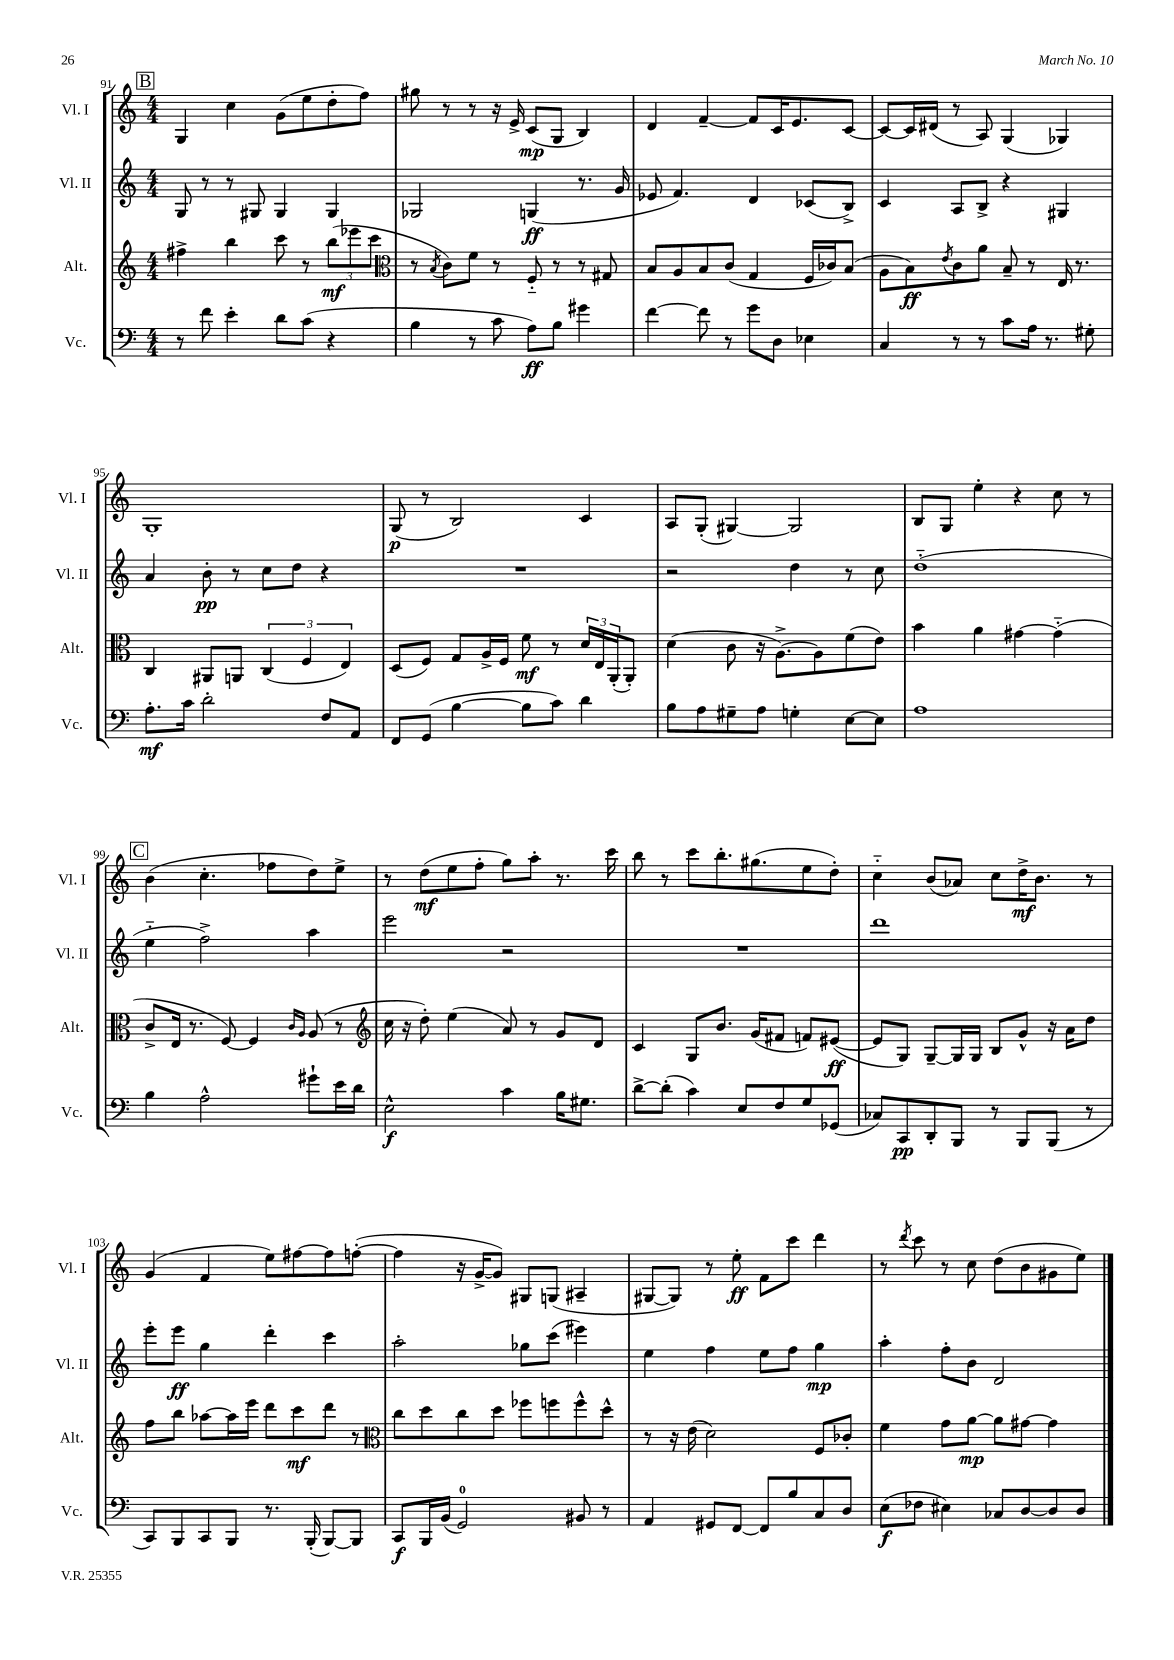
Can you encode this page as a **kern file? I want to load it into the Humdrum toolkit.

**kern	**dynam	**kern	**dynam	**kern	**dynam	**kern	**dynam
*part4	*part4	*part3	*part3	*part2	*part2	*part1	*part1
*staff4	*staff4	*staff3	*staff3	*staff2	*staff2	*staff1	*staff1
*I"Vc.	*	*I"Alt.	*	*I"Vl. II	*	*I"Vl. I	*
*I'Vc.	*	*I'Alt.	*	*I'Vl. II	*	*I'Vl. I	*
*clefF4	*	*clefG2	*	*clefG2	*	*clefG2	*
*k[]	*	*k[]	*	*k[]	*	*k[]	*
*M4/4	*	*M4/4	*	*M4/4	*	*M4/4	*
!!LO:REH:place=s1:t=B
=91	=91	=91	=91	=91	=91	=91	=91
8r	.	4ff#X^\	.	8G/	.	4G/	.
8f\	.	.	.	8r	.	.	.
4e'\	.	4bb\	.	8r	.	4cc\	.
.	.	.	.	8G#X/	.	.	.
8d\L	.	8ccc\	.	4G#/	.	(8g\L	.
(8c\J	.	8r	.	.	.	8ee\	.
4r	.	(12bb\L	mf	4G#/	.	8dd'\	.
.	.	12eee-X\	.	.	.	.	.
.	.	.	.	.	.	8ff\J)	.
.	.	12ccc\J	.	.	.	.	.
=92	=92	=92	=92	=92	=92	=92	=92
*	*	*clefC3	*	*	*	*	*
4B\	.	8r	.	2G-X/	.	8gg#X\	.
.	.	8qB/	.	.	.	.	.
.	.	8c\L)	.	.	.	8r	.
8r	.	8f\J	.	.	.	8r	.
8c\	.	8r	.	.	.	16r	.
.	.	.	.	.	.	16e^/	.
8A\L)	ff	8F/	.	(4Gn/	ff	(8c/L	mp
8B\J	.	8r	.	.	.	8G/J	.
4g#X\	.	8r	.	8.r	.	4B/)	.
.	.	8G#X/	.	.	.	.	.
.	.	.	.	16g/	.	.	.
=93	=93	=93	=93	=93	=93	=93	=93
[4f\	.	8B/L	.	8e-X/	.	4d/	.
.	.	8A/	.	4.f/)	.	.	.
8f\]	.	8B/	.	.	.	[4f~/	.
8r	.	(8c/J	.	.	.	.	.
8g\L	.	4G/	.	4d/	.	8f/L]	.
8D\J	.	.	.	.	.	16c/K	.
.	.	.	.	.	.	8.e/	.
4E-X\	.	16F/LL	.	(8c-X/L	.	.	.
.	.	16c-X/J)	.	.	.	.	.
.	.	(8B/J	.	8B^/J)	.	[8c/J	.
=94	=94	=94	=94	=94	=94	=94	=94
4C/	.	8A\L	.	4c/	.	8c/L_	.
.	.	8B\)	ff	.	.	16c/L]	.
.	.	.	.	.	.	(16d#X/JJ	.
.	.	8qe/	.	.	.	.	.
8r	.	8c\	.	8A/L	.	8r	.
8r	.	8a\J	.	8B^/J	.	8A/)	.
8c\L	.	8B~/	.	4r	.	(4G/	.
16A\Jk	.	8r	.	.	.	.	.
8.r	.	.	.	.	.	.	.
.	.	16E/	.	4G#X/	.	4G-X/)	.
.	.	8.r	.	.	.	.	.
8G#X'\	.	.	.	.	.	.	.
!!LO:LB:g=z
=95	=95	=95	=95	=95	=95	=95	=95
8.A'\L	mf	4C/	.	4a/	.	1G'	.
16c\Jk	.	.	.	.	.	.	.
2d'\	.	8AA#X/L	.	8b'\	pp	.	.
.	.	8AAn/J	.	8r	.	.	.
.	.	(6C/	.	8cc\L	.	.	.
.	.	.	.	8dd\J	.	.	.
.	.	6F/	.	.	.	.	.
8F/L	.	.	.	4r	.	.	.
.	.	6E/)	.	.	.	.	.
8AA/J	.	.	.	.	.	.	.
=96	=96	=96	=96	=96	=96	=96	=96
8FF/L	.	(8D/L	.	1r	.	(8G/	p
(8GG/J	.	8F/J)	.	.	.	8r	.
[4B\	.	8G/L	.	.	.	2B/)	.
.	.	16A^/L	.	.	.	.	.
.	.	16F/JJ	.	.	.	.	.
8B\L]	.	8f\	mf	.	.	.	.
8c\J)	.	8r	.	.	.	.	.
4d\	.	24d/LL	.	.	.	4c/	.
.	.	24E/	.	.	.	.	.
.	.	(24AA'/J	.	.	.	.	.
.	.	8AA'/J)	.	.	.	.	.
=97	=97	=97	=97	=97	=97	=97	=97
8B\L	.	(4d\	.	2r	.	8A/L	.
8A\	.	.	.	.	.	(8G'/J	.
8G#X~\	.	8c\	.	.	.	[4G#X/)	.
8A\J	.	16r	.	.	.	.	.
.	.	[8.A^\L)	.	.	.	.	.
4Gn'\	.	.	.	4dd\	.	2G#/]	.
.	.	8A\]	.	.	.	.	.
[8E\L	.	(8f\	.	8r	.	.	.
8E\J]	.	8e\J)	.	8cc\	.	.	.
=98	=98	=98	=98	=98	=98	=98	=98
1A	.	4b\	.	(1dd	.	8B/L	.
.	.	.	.	.	.	8G/J	.
.	.	4a\	.	.	.	4ee'\	.
.	.	[4g#X\	.	.	.	4r	.
.	.	(4g#\]	.	.	.	8cc\	.
.	.	.	.	.	.	8r	.
!!LO:LB:g=z
!!LO:REH:place=s1:t=C
=99	=99	=99	=99	=99	=99	=99	=99
4B\	.	8c^/L	.	4ee\	.	(4b\	.
.	.	16E/Jk	.	.	.	.	.
.	.	8.r	.	.	.	.	.
2A^^\	.	.	.	2ff^\)	.	4.cc'\	.
.	.	[8F/)	.	.	.	.	.
.	.	4F/]	.	.	.	.	.
.	.	.	.	.	.	8ff-X\L	.
.	.	16qqc/LL	.	.	.	.	.
.	.	16qqA/JJ	.	.	.	.	.
8g#X`\L	.	(8A/	.	4aa\	.	8dd\)	.
16e\L	.	8r	.	.	.	8ee^\J	.
16d\JJ	.	.	.	.	.	.	.
=100	=100	=100	=100	=100	=100	=100	=100
*	*	*clefG2	*	*	*	*	*
2E^^\	f	16cc\	.	2eee\	.	8r	.
.	.	16r	.	.	.	.	.
.	.	8dd'\)	.	.	.	(8dd\L	mf
.	.	(4ee\	.	.	.	8ee\	.
.	.	.	.	.	.	8ff'\J	.
4c\	.	8a/)	.	2r	.	8gg\L)	.
.	.	8r	.	.	.	8aa'\J	.
16B\KL	.	8g/L	.	.	.	8.r	.
8.G#X\J	.	.	.	.	.	.	.
.	.	8d/J	.	.	.	.	.
.	.	.	.	.	.	16ccc\	.
=101	=101	=101	=101	=101	=101	=101	=101
[8d^\L	.	4c/	.	1r	.	8bb\	.
(8d'\J]	.	.	.	.	.	8r	.
4c\)	.	8G/L	.	.	.	8ccc\L	.
.	.	8.b/J	.	.	.	8.bb'\	.
8E/L	.	.	.	.	.	.	.
.	.	(16g/KL	.	.	.	(8.gg#X\	.
8F/	.	8f#X/J	.	.	.	.	.
8G/	.	8fn/L)	.	.	.	8ee\	.
(8GG-X/J	.	([8e#X/J	ff	.	.	8dd'\J)	.
=102	=102	=102	=102	=102	=102	=102	=102
8C-X/L)	.	8e#/L]	.	1ddd	.	4cc\	.
8CC/	pp	8G/J)	.	.	.	.	.
8DD'/	.	[8G~/L	.	.	.	(8b/L	.
8BBB/J	.	16G/L]	.	.	.	8a-X/J)	.
.	.	16G/JJ	.	.	.	.	.
8r	.	8B/L	.	.	.	8cc\L	.
8BBB/L	.	8g^^/J	.	.	.	16dd^\K	mf
.	.	.	.	.	.	8.b\J	.
(8BBB/J	.	16r	.	.	.	.	.
.	.	16a\KL	.	.	.	.	.
8r	.	8dd\J	.	.	.	8r	.
!!LO:LB:g=z
=103	=103	=103	=103	=103	=103	=103	=103
8CC/L)	.	8ff\L	.	8eee'\L	.	(4g/	.
8BBB/	.	8bb\J	.	8eee\J	ff	.	.
8CC/	.	[8aa-X\L	.	4gg\	.	4f/	.
8BBB/J	.	16aa-\L]	.	.	.	.	.
.	.	16eee\JJ	.	.	.	.	.
8.r	.	8ddd\L	.	4ddd'\	.	8ee\L)	.
.	.	8ccc\	mf	.	.	[8ff#X\	.
(16BBB'/	.	.	.	.	.	.	.
[8BBB/L)	.	8ddd\J	.	4ccc\	.	8ff#\]	.
8BBB/J]	.	8r	.	.	.	([8ffn'\J	.
=104	=104	=104	=104	=104	=104	=104	=104
*	*	*clefC3	*	*	*	*	*
8CC/L	f	8cc\L	.	2aa'\	.	4ff\]	.
16BBB/L	.	8dd\	.	.	.	.	.
(16BB/JJ	.	.	.	.	.	.	.
2GG/)	.	8cc\	.	.	.	16r	.
.	.	.	.	.	.	[16g^/KL	.
.	.	8dd\J	.	.	.	8g/J])	.
.	.	8ff-X\L	.	8gg-X\L	.	8G#X/L	.
.	.	8ffn\	.	(8ccc\J	.	(8Gn/J	.
8BB#X/	.	8ff^^\	.	4eee#X\)	.	4A#X~/	.
8r	.	8dd^^\J	.	.	.	.	.
=105	=105	=105	=105	=105	=105	=105	=105
4AA/	.	8r	.	4ee\	.	[8G#X/L	.
.	.	16r	.	.	.	8G#/J])	.
.	.	(16e\	.	.	.	.	.
8GG#X/L	.	2d\)	.	4ff\	.	8r	.
[8FF/J	.	.	.	.	.	8ee'\	ff
8FF/L]	.	.	.	8ee\L	.	8f\L	.
8B/	.	.	.	8ff\J	.	8ccc\J	.
8C/	.	8F/L	.	4gg\	mp	4ddd\	.
8D/J	.	8c-X'/J	.	.	.	.	.
=106	=106	=106	=106	=106	=106	=106	=106
(8E\L	f	4f\	.	4aa'\	.	8r	.
.	.	.	.	.	.	8qddd/	.
8F-X\J	.	.	.	.	.	8ccc\	.
4E#X\)	.	8g\L	.	8ff'\L	.	8r	.
.	.	[8a\J	mp	8b\J	.	8cc\	.
8C-X/L	.	8a\L]	.	2d/	.	(8dd\L	.
[8D/	.	[8g#X\J	.	.	.	8b\	.
8D/]	.	4g#\]	.	.	.	8g#X\	.
8D/J	.	.	.	.	.	8ee\J)	.
==	==	==	==	==	==	==	==
*-	*-	*-	*-	*-	*-	*-	*-
